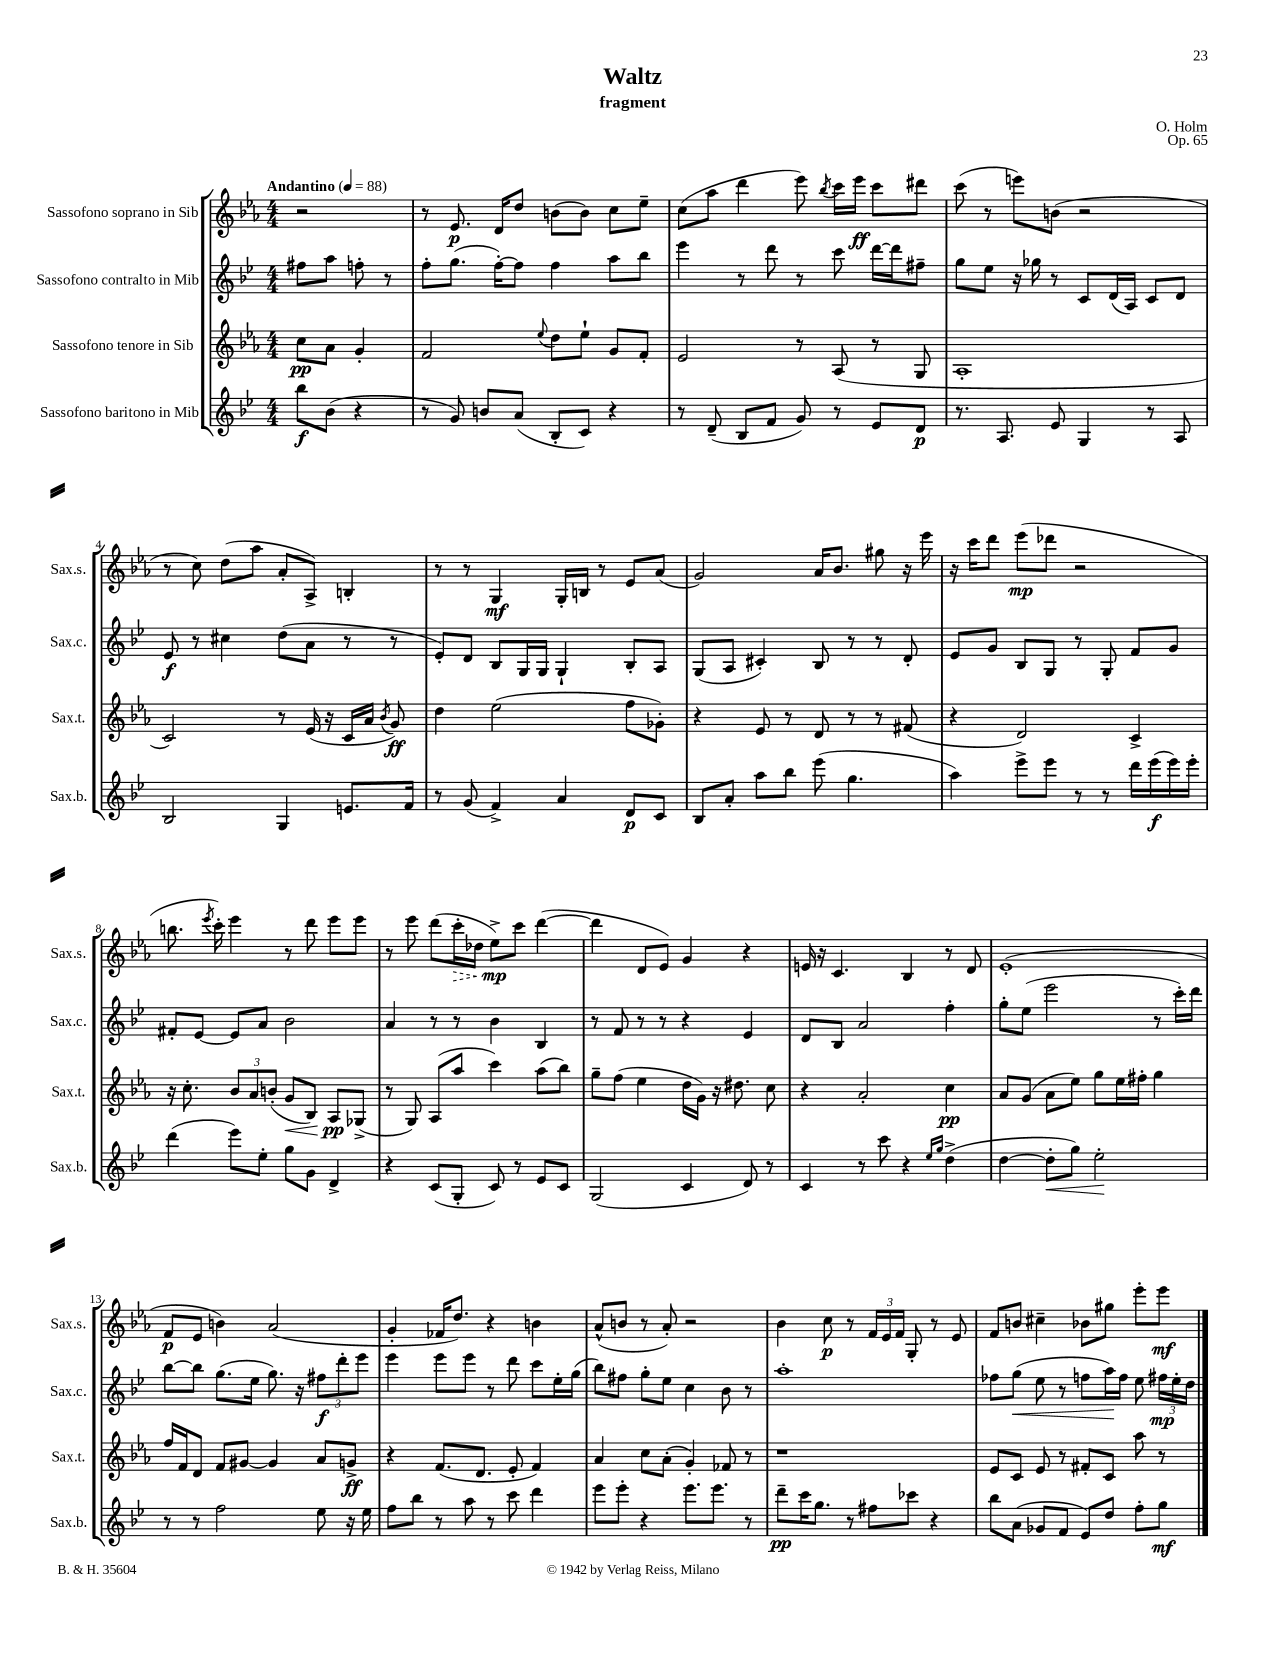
\header { title = "Waltz" composer = "O. Holm" subtitle = "fragment" opus = "Op. 65" }
<<
\new StaffGroup <<
\new Staff = "s0" \with { instrumentName = "Sassofono soprano in Sib" shortInstrumentName = "Sax.s." } {
    \clef treble \key ees \major \numericTimeSignature \time 4/4 \partial 2 \tempo "Andantino" 4 = 88
    \autoBeamOff r2 |
    r8 ees'8.\p d'16[ d''8] b'8[( b'8]) c''8[ ees''8]-- |
    c''8[( aes''8] d'''4 ees'''8) \acciaccatura { bes''8 } c'''16[ ees'''16]\ff c'''8[ dis'''8] |
    c'''8( r8 e'''8[) b'8]( r2 |
    r8 c''8) d''8[( aes''8] aes'8[-. aes8]->) b4-. |
    r8 r8 g4\mf g16[-. b16] r8 ees'8[ aes'8]( |
    g'2) aes'16[ bes'8.] gis''8 r16 ees'''16 |
    r16 c'''16[ d'''8] ees'''8[\mp( des'''8] r2 |
    b''8. \acciaccatura { ees'''8 } c'''16-.) ees'''4 r8 d'''8 ees'''8[ ees'''8] |
    r8 ees'''8 d'''8[( \once \override Hairpin.style = #'dashed-line c'''16-.\> des''16] ees''8[->\mp\!) c'''8] d'''4~( |
    d'''4 d'8[ ees'8]) g'4 r4 |
    e'16 r16 c'4. bes4 r8 d'8 |
    ees'1-.( |
    f'8[\p ees'8] b'4) aes'2( |
    g'4-. fes'16[ d''8.]) r4 b'4 |
    aes'8[-^( b'8] r8 aes'8-.) r2 |
    bes'4 c''8\p r8 \tuplet 3/2 { f'16[ ees'16 f'16] } g8-. r8 ees'8 |
    f'8[ b'8] cis''4-- bes'8[ gis''8] ees'''8[-. ees'''8]\mf \bar "|." |
}
\new Staff = "s1" \with { instrumentName = "Sassofono contralto in Mib" shortInstrumentName = "Sax.c." } {
    \clef treble \key bes \major \numericTimeSignature \time 4/4 \partial 2
    \autoBeamOff fis''8[ a''8] f''8-. r8 |
    f''8[-. g''8.]( f''16[~-.) f''8] f''4 a''8[ bes''8] |
    ees'''4 r8 d'''8 r8 c'''8 d'''16[~ d'''16 fis''8]-- |
    g''8[ ees''8] r16 ges''16 r8 c'8[ d'16( a16]) c'8[ d'8] |
    ees'8\f r8 cis''4 d''8[( a'8] r8 r8 |
    ees'8[-.) d'8] bes8[ g16 g16] g4-! bes8[-. a8] |
    g8[( a8] cis'4-.) bes8 r8 r8 d'8-. |
    ees'8[ g'8] bes8[ g8] r8 g8-. f'8[ g'8] |
    fis'8[-. ees'8]~ ees'8[ a'8] bes'2 |
    a'4 r8 r8 bes'4 bes4 |
    r8 f'8 r8 r8 r4 ees'4 |
    d'8[ bes8] a'2 f''4-. |
    g''8[-. ees''8]( ees'''2 r8 c'''16[-.) d'''16] |
    bes''8[~ bes''8] g''8.[( ees''16] g''8.) r16 \tuplet 3/2 { fis''8[\f d'''8-. ees'''8] } |
    ees'''4 ees'''8[ ees'''8] r8 d'''8 c'''8[ ees''16-. g''16]( |
    bes''8[) fis''8] g''8[-. ees''8] c''4 bes'8 r8 |
    a''1-. |
    fes''8[ g''8]\<( ees''8 r8 f''8[ a''16\!) f''16] ees''8 \tuplet 3/2 { fis''16[\mp ees''16-. d''16] } \bar "|." |
}
\new Staff = "s2" \with { instrumentName = "Sassofono tenore in Sib" shortInstrumentName = "Sax.t." } {
    \clef treble \key ees \major \numericTimeSignature \time 4/4 \partial 2
    \autoBeamOff c''8[\pp aes'8] g'4-. |
    f'2 \appoggiatura { ees''8 } d''8[ ees''8]-! g'8[ f'8]-. |
    ees'2 r8 aes8( r8 g8 |
    aes1-. |
    c'2) r8 ees'16( r16 c'16[ aes'16] \acciaccatura { bes'8 } g'8\ff) |
    d''4 ees''2( f''8[ ges'8]-.) |
    r4 ees'8 r8 d'8 r8 r8 fis'8( |
    r4 d'2) c'4-> |
    r16 c''8.-. \tuplet 3/2 { bes'8[ aes'8 b'8]-.( } g'8[\< bes8]) aes8[\pp\! ges8]->( |
    r8 g8) aes8[( aes''8] c'''4) aes''8[( bes''8]) |
    g''8[-- f''8]( ees''4 d''16[ g'16]) r16 dis''8. c''8 |
    r4 aes'2-. c''4\pp |
    aes'8[ g'8]( aes'8[ ees''8]) g''8[ ees''16 fis''16]-. g''4 |
    f''16[ f'16 d'8] f'8[ gis'8]~ gis'4 aes'8[ g'8]->\ff |
    r4 f'8.[( d'8.] ees'8-. f'4) |
    aes'4 c''8[ aes'8]-.( g'4-.) fes'8 r8 |
    r1 |
    ees'8[ c'8] ees'8 r8 fis'8[-. c'8] aes''8 r8 \bar "|." |
}
\new Staff = "s3" \with { instrumentName = "Sassofono baritono in Mib" shortInstrumentName = "Sax.b." } {
    \clef treble \key bes \major \numericTimeSignature \time 4/4 \partial 2
    \autoBeamOff bes''8[\f bes'8]( r4 |
    r8 g'8) b'8[ a'8]( bes8[-. c'8]) r4 |
    r8 d'8--( bes8[ f'8] g'8) r8 ees'8[ d'8]\p |
    r8. a8. ees'8 g4 r8 a8 |
    bes2 g4 e'8.[ f'16] |
    r8 g'8( f'4->) a'4 d'8[\p c'8] |
    bes8[ a'8]-. a''8[ bes''8] ees'''8( g''4. |
    a''4) ees'''8[-> ees'''8] r8 r8 d'''16[ ees'''16\f( ees'''16) ees'''16]-. |
    d'''4( ees'''8[) ees''8]-. g''8[ g'8] d'4-> |
    r4 c'8[( g8]-. c'8) r8 ees'8[ c'8] |
    g2( c'4 d'8) r8 |
    c'4 r8 c'''8 r4 \grace { ees''16[ g''16] } d''4->( |
    d''4~ d''8[-.\< g''8]) ees''2-.\! |
    r8 r8 f''2 ees''8 r16 ees''16 |
    f''8[ bes''8] r8 a''8 r8 c'''8 d'''4 |
    ees'''8[ ees'''8]-. r4 ees'''8.[ ees'''8.] r8 |
    d'''8[--\pp c'''16 g''8.] r8 fis''8[ ces'''8] r4 |
    bes''8[ a'8]( ges'8[ f'8] ees'8[) d''8] f''8[-. g''8]\mf \bar "|." |
}
>>
>>
